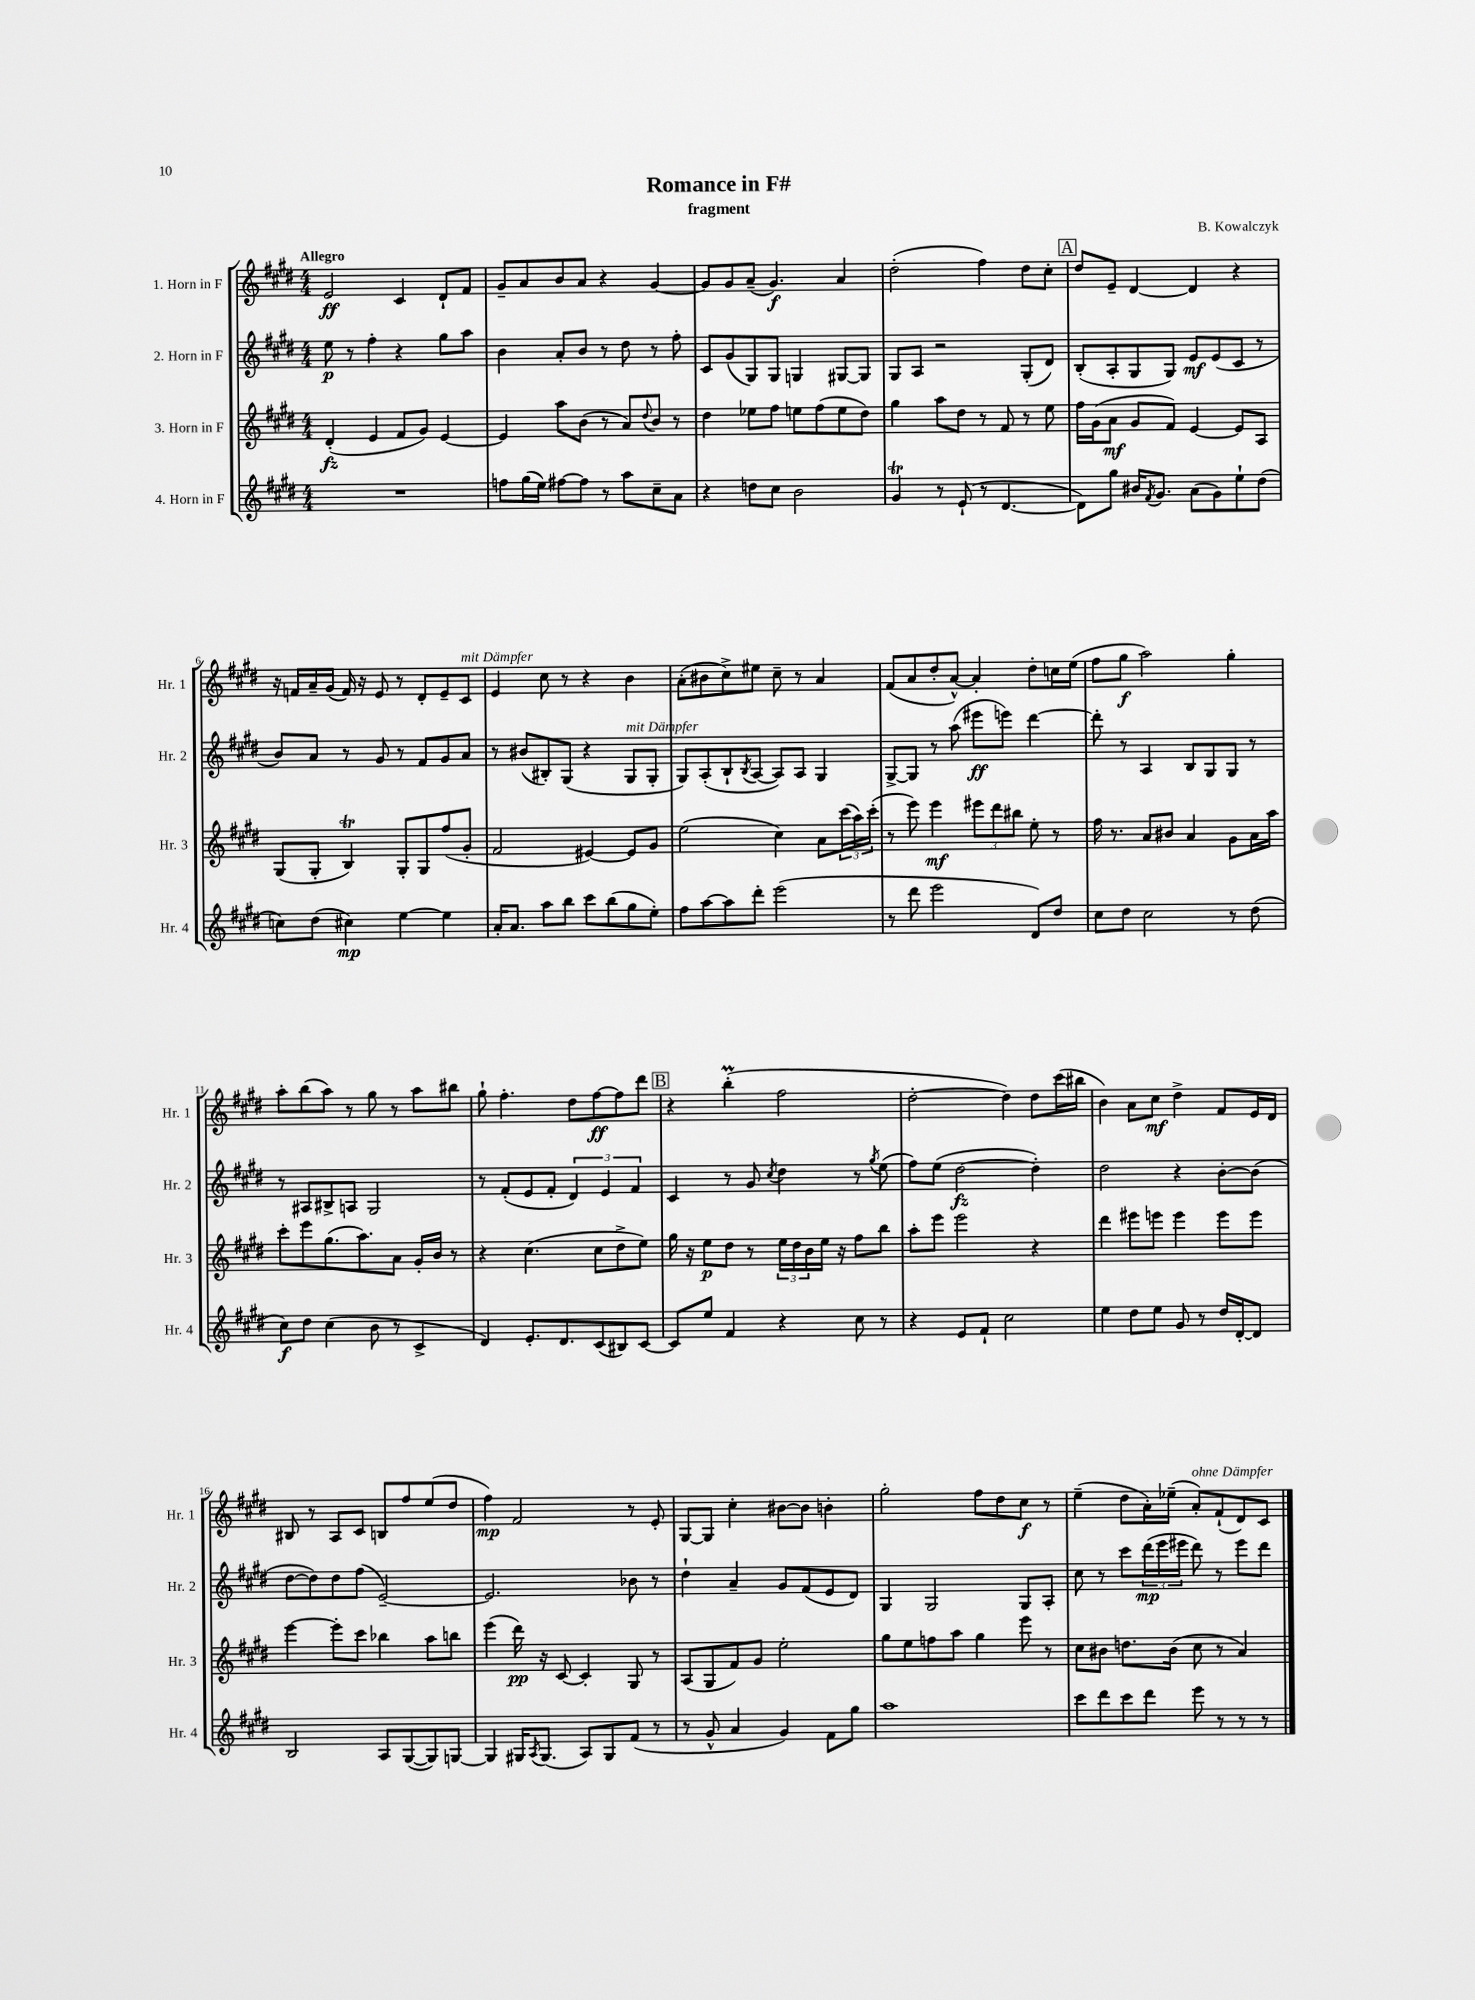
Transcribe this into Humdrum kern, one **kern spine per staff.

**kern	**dynam	**kern	**dynam	**kern	**dynam	**kern	**dynam
*part4	*part4	*part3	*part3	*part2	*part2	*part1	*part1
*staff4	*staff4	*staff3	*staff3	*staff2	*staff2	*staff1	*staff1
*I"4. Horn in F	*	*I"3. Horn in F	*	*I"2. Horn in F	*	*I"1. Horn in F	*
*I'Hr. 4	*	*I'Hr. 3	*	*I'Hr. 2	*	*I'Hr. 1	*
*clefG2	*	*clefG2	*	*clefG2	*	*clefG2	*
*k[f#c#g#d#]	*	*k[f#c#g#d#]	*	*k[f#c#g#d#]	*	*k[f#c#g#d#]	*
*M4/4	*	*M4/4	*	*M4/4	*	*M4/4	*
=1	=1	=1	=1	=1	=1	=1	=1
!	!	!	!	!	!	!LO:TX:a:B:t=Allegro	!
1r	.	(4d#'/	fz	8ee\	p	2e/	ff
.	.	.	.	8r	.	.	.
.	.	4e/	.	4ff#'\	.	.	.
.	.	8f#/L	.	4r	.	4c#/	.
.	.	8g#/J)	.	.	.	.	.
.	.	[4e/	.	8gg#\L	.	8d#`/L	.
.	.	.	.	8aa\J	.	8f#/J	.
=2	=2	=2	=2	=2	=2	=2	=2
8ffn\L	.	4e/]	.	4b\	.	8g#~/L	.
(16gg#\L	.	.	.	.	.	8a/	.
16ee\JJ)	.	.	.	.	.	.	.
[8ff#X\L	.	8aa\L	.	8a'/L	.	8b/	.
8ff#\J]	.	(8b\J	.	8b/J	.	8a/J	.
8r	.	8r	.	8r	.	4r	.
8aa\L	.	8a/L)	.	8dd#\	.	.	.
.	.	8qqdd#/	.	.	.	.	.
8cc#~\	.	8b/J	.	8r	.	[4g#/	.
8a\J	.	8r	.	8ff#'\	.	.	.
=3	=3	=3	=3	=3	=3	=3	=3
4r	.	4dd#\	.	8c#/L	.	8g#/L]	.
.	.	.	.	(8g#/	.	8g#/	.
8ddn\L	.	8ee-X\L	.	8G#/)	.	(8a~/J	.
8cc#\J	.	8ff#\J	.	8G#/J	.	4.g#/)	f
2b\	.	8een\L	.	4Gn/	.	.	.
.	.	(8ff#\	.	.	.	.	.
.	.	8ee\	.	[8G#X/L	.	4a/	.
.	.	8dd#\J)	.	8G#/J]	.	.	.
=4	=4	=4	=4	=4	=4	=4	=4
4g#t/	.	4gg#\	.	8G#/L	.	(2dd#'\	.
.	.	.	.	8A/J	.	.	.
8r	.	8aa\L	.	2r	.	.	.
(8e`/	.	8dd#\J	.	.	.	.	.
8r	.	8r	.	.	.	4ff#\)	.
[4.d#/	.	8f#/	.	.	.	.	.
.	.	8r	.	(8G#'/L	.	8dd#\L	.
.	.	8ee\	.	8d#/J)	.	8cc#'\J	.
!!LO:REH:place=s1:t=A
=5	=5	=5	=5	=5	=5	=5	=5
8d#\L])	.	16ff#\LL	.	(8B'/L	.	8dd#/L	.
.	.	(16g#\J	.	.	.	.	.
8gg#\J	.	8a\J	mf	8A'/	.	8e~/J	.
16b#X/KL	.	8g#/L	.	8G#/	.	[4d#/	.
8qf#/	.	.	.	.	.	.	.
8.g#/J	.	.	.	.	.	.	.
.	.	8f#/J)	.	8G#/J)	.	.	.
(8a\L	.	[4e/	.	8e/L	mf	4d#/]	.
8g#\)	.	.	.	(8e/	.	.	.
8ee`\	.	8e/L]	.	8c#/J	.	4r	.
(8dd#\J	.	8A/J	.	8r	.	.	.
!!LO:LB:g=z
=6	=6	=6	=6	=6	=6	=6	=6
8ccn\L)	.	(8G#/L	.	8b/L)	.	16r	.
.	.	.	.	.	.	16fn/LL	.
(8dd#\J	.	8G#'/J	.	8a/J	.	16a~/	.
.	.	.	.	.	.	(16g#/JJ	.
4cc#X\)	mp	4BT/)	.	8r	.	16f/)	.
.	.	.	.	.	.	16r	.
.	.	.	.	8g#/	.	8e/	.
[4ee\	.	8G#'/L	.	8r	.	8r	.
.	.	8G#/	.	8f#/L	.	8d#'/L	.
4ee\]	.	(8ff#/	.	8g#/	.	8e~/	.
!	!	!	!	!	!	!LO:TX:a:i:t=mit Dämpfer	!
.	.	8g#'/J	.	8a/J	.	8c#/J	.
=7	=7	=7	=7	=7	=7	=7	=7
16a'/KL	.	2f#/	.	8r	.	4e/	.
8.a/J	.	.	.	.	.	.	.
.	.	.	.	(8b#X/L	.	.	.
8aa\L	.	.	.	8B#X'/)	.	8cc#\	.
8bb\J	.	.	.	(8G#/J	.	8r	.
8ccc#\L	.	[4e#X/)	.	4r	.	4r	.
(8bb\	.	.	.	.	.	.	.
!	!	!	!	!LO:TX:a:i:t=mit Dämpfer	!	!	!
8gg#\	.	8e#/L]	.	8G#/L	.	4b\	.
8ee'\J)	.	8g#/J	.	8G#'/J	.	.	.
=8	=8	=8	=8	=8	=8	=8	=8
8ff#\L	.	(2ee\	.	8G#/L)	.	(8a'\L	.
[8aa\	.	.	.	(8A'/	.	8b#X\	.
8aa\]	.	.	.	8B`/	.	8cc#^\)	.
.	.	.	.	8qB/	.	.	.
8ddd#'\J	.	.	.	[8A/J	.	8ee#X\J	.
(2eee\	.	4cc#\)	.	8A/L])	.	8cc#~\	.
.	.	.	.	8A/J	.	8r	.
.	.	8a\L	.	4G#/	.	4a/	.
.	.	(24ccc#\L	.	.	.	.	.
.	.	24aa\)	.	.	.	.	.
.	.	(24ccc#'\JJ	.	.	.	.	.
=9	=9	=9	=9	=9	=9	=9	=9
8r	.	8r	.	[8G#^/L	.	(8f#/L	.
8ddd#\	.	8eee\)	.	8G#/J]	.	8a/	.
2eee\	.	4eee\	mf	8r	.	8dd#'/	.
.	.	.	.	(8aa\	.	[8a^^/J)	.
.	.	12eee#X\L	.	8eee#X\L	ff	4a'/]	.
.	.	12ddd#\	.	.	.	.	.
.	.	.	.	8eeen\J)	.	.	.
.	.	12bb#X\J	.	.	.	.	.
8d#/L)	.	8ee'\	.	[4ddd#\	.	8dd#'\L	.
8dd#/J	.	8r	.	.	.	16ccn\L	.
.	.	.	.	.	.	(16ee\JJ	.
=10	=10	=10	=10	=10	=10	=10	=10
8cc#\L	.	16ff#\	.	8ddd#'\]	.	8ff#\L	.
.	.	8.r	.	.	.	.	.
8dd#\J	.	.	.	8r	.	8gg#\J	f
2cc#\	.	8a/L	.	4A/	.	2aa\)	.
.	.	8b#X/J	.	.	.	.	.
.	.	4a/	.	8B/L	.	.	.
.	.	.	.	8G#/	.	.	.
8r	.	8g#\L	.	8G#/J	.	4gg#'\	.
(8dd#\	.	16a\L	.	8r	.	.	.
.	.	16aa\JJ	.	.	.	.	.
!!LO:LB:g=z
=11	=11	=11	=11	=11	=11	=11	=11
8cc#\L)	f	8ccc#'\L	.	8r	.	8aa'\L	.
8dd#\J	.	8eee\	.	8A#X/L	.	(8bb\	.
(4cc#\	.	(8.gg#\	.	8B#X^/	.	8aa\J)	.
.	.	.	.	8An/J	.	8r	.
.	.	8.aa\)	.	.	.	.	.
8b\	.	.	.	2G#/	.	8gg#\	.
8r	.	8a\J	.	.	.	8r	.
4c#^/	.	16g#'/LL	.	.	.	8aa\L	.
.	.	16b/JJ	.	.	.	.	.
.	.	8r	.	.	.	8bb#X\J	.
=12	=12	=12	=12	=12	=12	=12	=12
4d#/)	.	4r	.	8r	.	8gg#`\	.
.	.	.	.	(8f#'/L	.	4.ff#'\	.
8.e'/L	.	(4.cc#\	.	8e/	.	.	.
.	.	.	.	8f#'/J	.	.	.
8.d#/	.	.	.	.	.	.	.
.	.	.	.	6d#/)	.	8dd#\L	.
(8c#/	.	8cc#\L	.	.	.	[8ff#\	ff
.	.	.	.	6e/	.	.	.
8B#X/)	.	8dd#^\	.	.	.	8ff#\]	.
.	.	.	.	6f#/	.	.	.
[8c#/J	.	8ee\J)	.	.	.	8ddd#\J	.
!!LO:REH:place=s1:t=B
=13	=13	=13	=13	=13	=13	=13	=13
8c#/L]	.	16gg#\	.	4c#/	.	4r	.
.	.	16r	.	.	.	.	.
8ee/J	.	8ee\L	p	.	.	.	.
4f#/	.	8dd#\J	.	8r	.	(4bbM'\	.
.	.	8r	.	8g#/	.	.	.
.	.	.	.	8qcc#/	.	.	.
4r	.	24ee\LL	.	4dd#\	.	2ff#\	.
.	.	24dd#\	.	.	.	.	.
.	.	24b\	.	.	.	.	.
.	.	16ee\JJ	.	.	.	.	.
.	.	16r	.	.	.	.	.
8cc#\	.	8ff#\L	.	8r	.	.	.
.	.	.	.	8qgg#/	.	.	.
8r	.	8bb\J	.	(8ee\	.	.	.
=14	=14	=14	=14	=14	=14	=14	=14
4r	.	8aa'\L	.	8ff#\L)	.	[2dd#'\	.
.	.	8eee\J	.	(8ee\J	.	.	.
8e/L	.	2eee\	.	[2dd#\	fz	.	.
8f#`/J	.	.	.	.	.	.	.
2cc#\	.	.	.	.	.	4dd#\])	.
.	.	4r	.	4dd#'\])	.	8dd#\L	.
.	.	.	.	.	.	(16ccc#\L	.
.	.	.	.	.	.	16bb#X\JJ	.
=15	=15	=15	=15	=15	=15	=15	=15
4ee\	.	4ddd#\	.	2dd#\	.	4b\)	.
8dd#\L	.	8eee#X\L	.	.	.	8a\L	.
8ee\J	.	8eeen\J	.	.	.	8cc#\J	mf
8g#/	.	4eee\	.	4r	.	4dd#^\	.
8r	.	.	.	.	.	.	.
16dd#/LL	.	8eee\L	.	[8b'\L	.	8f#/L	.
[16d#'/J	.	.	.	.	.	.	.
8d#/J]	.	8eee\J	.	(8b\J]	.	16e/L	.
.	.	.	.	.	.	16d#/JJ	.
!!LO:LB:g=z
=16	=16	=16	=16	=16	=16	=16	=16
2B/	.	[4eee\	.	[8dd#\L	.	8B#X/	.
.	.	.	.	8dd#\])	.	8r	.
.	.	8eee'\L]	.	8dd#\	.	8A/L	.
.	.	8ccc#\J	.	(8ff#\J	.	8c#/J	.
8A/L	.	4bb-X\	.	[2e~/)	.	8Bn/L	.
([8G#/	.	.	.	.	.	8ff#/	.
8G#/])	.	8aa\L	.	.	.	(8ee/	.
[8Gn/J	.	8bbn\J	.	.	.	8dd#/J	.
=17	=17	=17	=17	=17	=17	=17	=17
4G/]	.	(4eee\	.	2.e/]	.	4ff#\)	mp
16G#X/KL	.	16ddd#\)	pp	.	.	2f#/	.
8qA/	.	.	.	.	.	.	.
(8.G#/J	.	16r	.	.	.	.	.
.	.	[8c#/	.	.	.	.	.
8A/L)	.	4c#'/]	.	.	.	.	.
8G#/	.	.	.	.	.	.	.
(8f#/J	.	8G#/	.	8b-X\	.	8r	.
8r	.	8r	.	8r	.	8e'/	.
=18	=18	=18	=18	=18	=18	=18	=18
8r	.	(8A/L	.	4dd#`\	.	[8G#/L	.
8g#^^/	.	8G#/	.	.	.	8G#/J]	.
4a/	.	8f#/)	.	4a~/	.	4cc#'\	.
.	.	8g#/J	.	.	.	.	.
4g#/)	.	2ee'\	.	8g#/L	.	[8b#X\L	.
.	.	.	.	(8f#/	.	8b#\J]	.
8f#\L	.	.	.	8e/	.	4bn'\	.
8gg#\J	.	.	.	8d#/J)	.	.	.
=19	=19	=19	=19	=19	=19	=19	=19
1aa	.	8gg#\L	.	4G#/	.	2gg#'\	.
.	.	8ee\	.	.	.	.	.
.	.	8ffn\	.	2G#/	.	.	.
.	.	8aa\J	.	.	.	.	.
.	.	4gg#\	.	.	.	8ff#\L	.
.	.	.	.	.	.	8dd#\	.
.	.	8eee\	.	8G#/L	.	8cc#\J	f
.	.	8r	.	8A'/J	.	8r	.
=20	=20	=20	=20	=20	=20	=20	=20
8ccc#\L	.	8cc#\L	.	8cc#\	.	(4ee~\	.
8ddd#\	.	8b#X\J	.	8r	.	.	.
8ccc#\	.	8.ddn\L	.	8ccc#\L	.	8dd#\L	.
8ddd#\J	.	.	.	(24ddd#\L	mp	16a'\L)	.
.	.	.	.	24eee\	.	.	.
.	.	(16b#\Jk	.	.	.	(16ee-X~\JJ	.
.	.	.	.	24eee#X\JJ	.	.	.
!	!	!	!	!	!	!LO:TX:a:i:t=ohne Dämpfer	!
8eee\	.	8cc#\	.	8ddd#\)	.	8a'/L)	.
8r	.	8r	.	8r	.	(8f#`/	.
8r	.	4a/)	.	8eee#\L	.	8d#/)	.
8r	.	.	.	8ddd#\J	.	8c#/J	.
==	==	==	==	==	==	==	==
*-	*-	*-	*-	*-	*-	*-	*-
